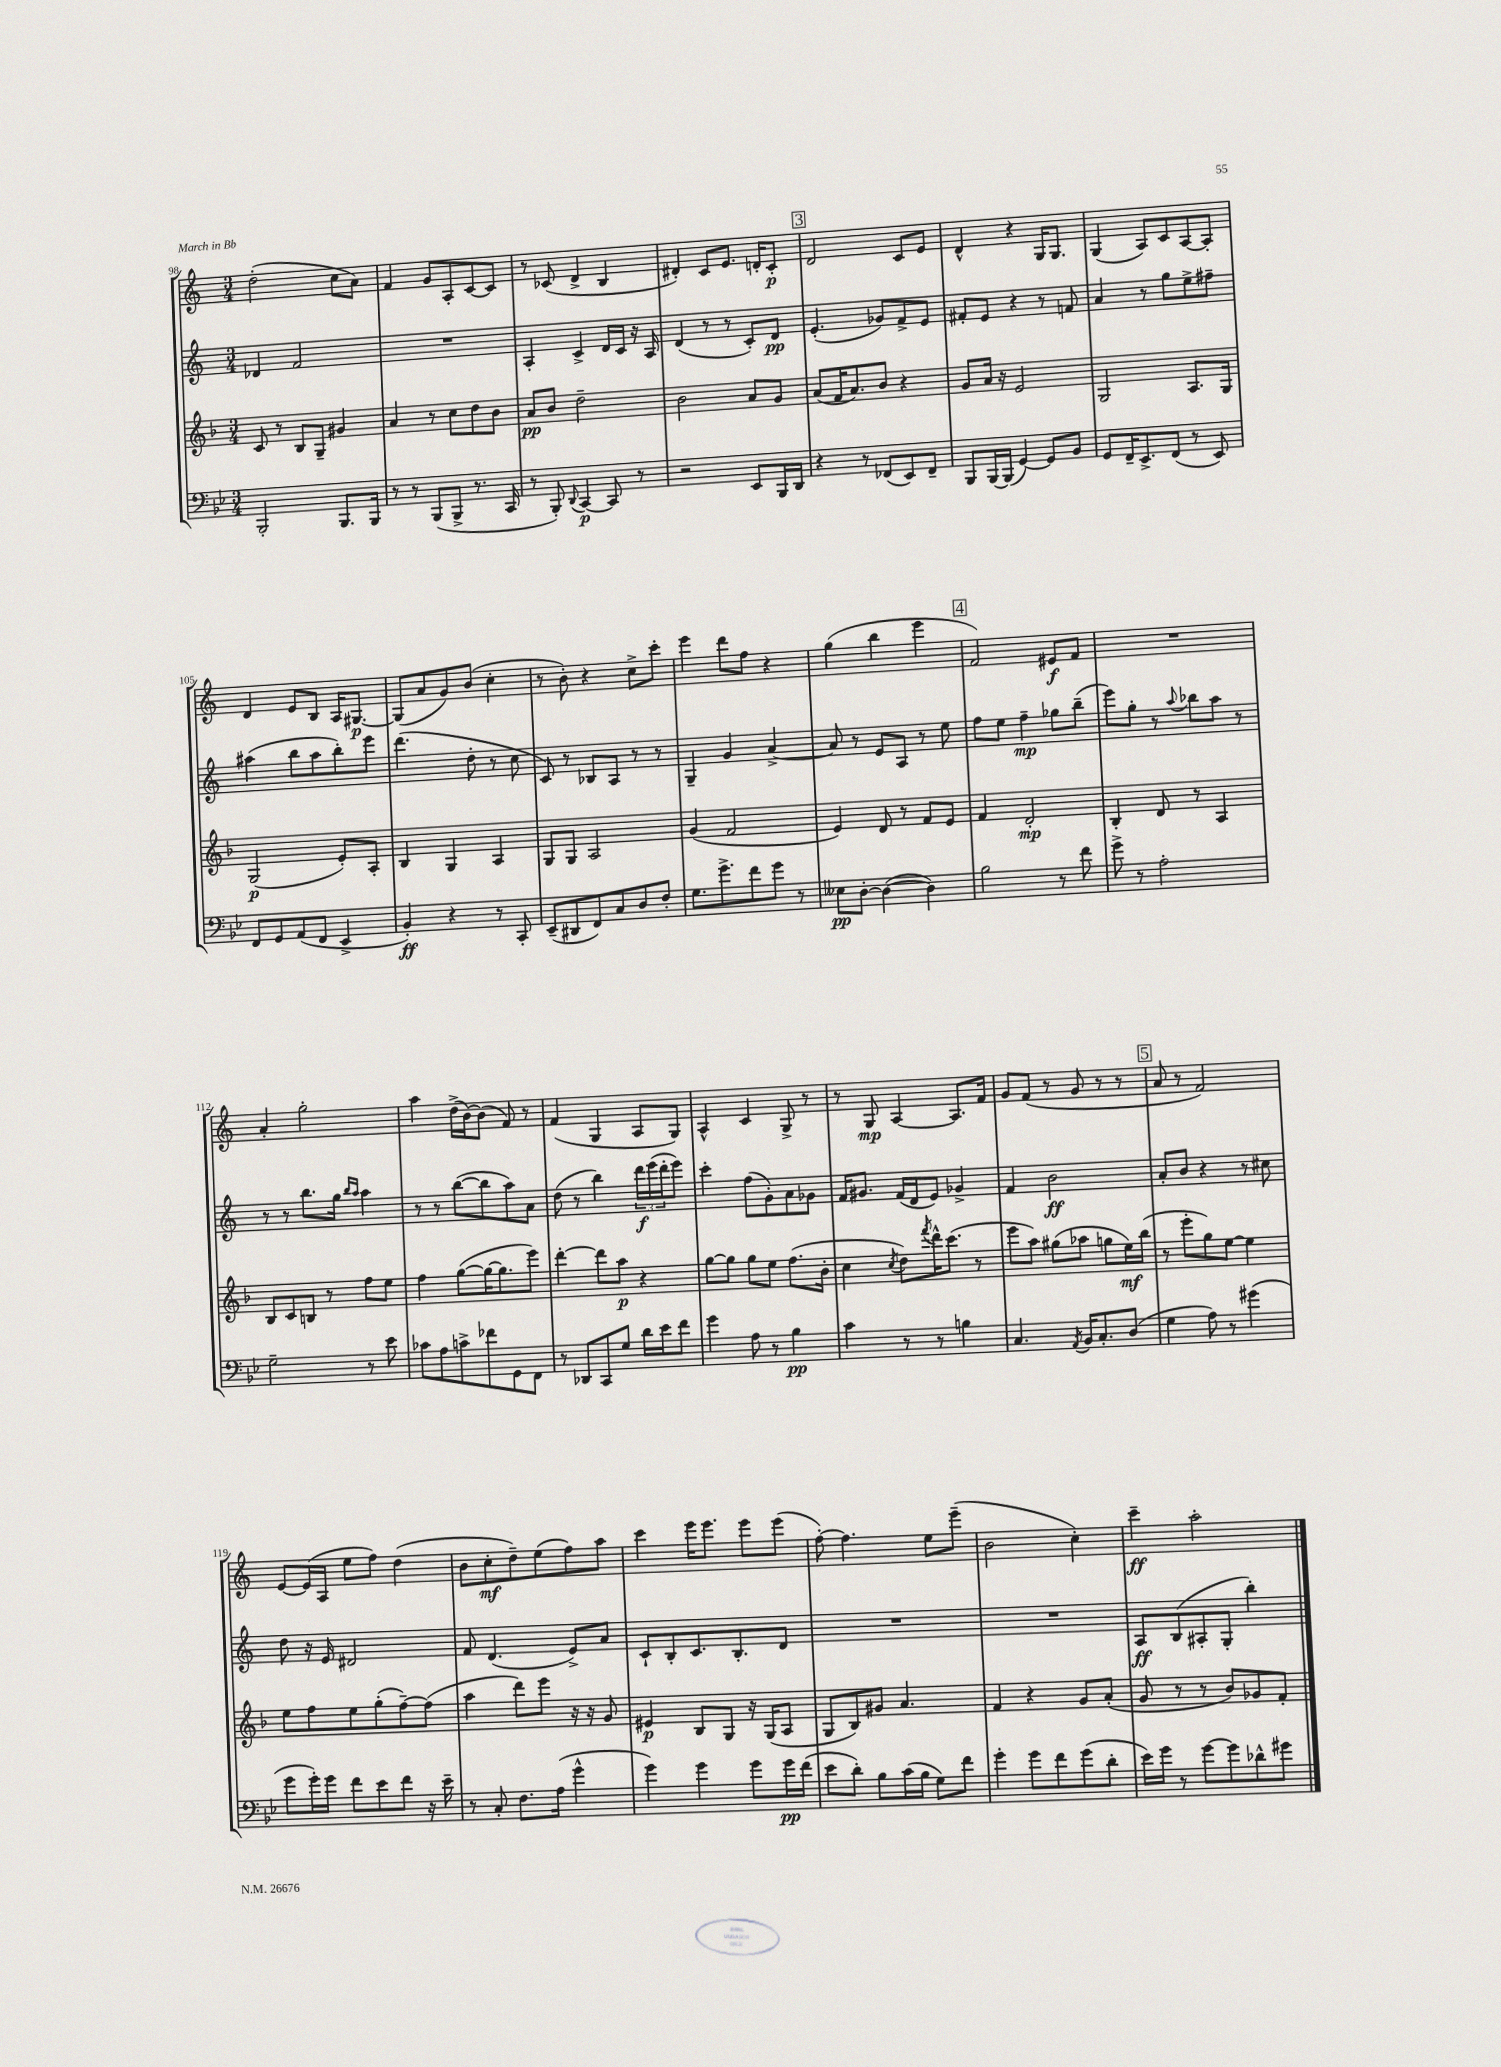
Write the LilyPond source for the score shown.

<<
\new StaffGroup <<
\new Staff = "s0" {
    \clef treble \key c \major \numericTimeSignature \time 3/4
    d''2-.( c''8 a'8) |
    f'4 g'8 a8-. c'8~ c'8 |
    r8 ces'8( d'4-> b4 |
    dis'4-.) c'8 e'8. d'16-. c'8-.\p |
    \mark \markup { \box "3" } d'2 c'8 e'8 |
    d'4-^ r4 g16 g8. |
    g4( a8) c'8 a8~ a8-. |
    d'4 e'8 b8 a16 gis8.~\p |
    gis8( a'8 g'8) b'8( c''4-. |
    r8 b'8-.) r4 c''8-> c'''8-. |
    e'''4 d'''8 f''8 r4 |
    g''4( b''4 e'''4 |
    \mark \markup { \box "4" } f'2) eis'8\f f'8 |
    R2. |
    a'4-. g''2-. |
    a''4 d''16->( b'16~) b'8( f'8) r8 |
    f'4( g4 a8 g8) |
    a4-^ c'4 g8-> r8 |
    r8 g8\mp a4~ a8. f'16 |
    g'8 f'8( r8 g'8 r8 r8 |
    \mark \markup { \box "5" } a'8 r8 f'2) |
    e'8~ e'16( a16 e''8 f''8) d''4( |
    b'8 c''8-.\mf d''8--) e''8( f''8) a''8 |
    c'''4 e'''16 e'''8. e'''8 e'''8( |
    f''8~-.) f''4. e''8 e'''8--( |
    b'2 c''4-.) |
    c'''4--\ff a''2-. \bar "|." |
}
\new Staff = "s1" {
    \clef treble \key c \major \numericTimeSignature \time 3/4
    des'4 f'2 |
    R2. |
    a4-. c'4-> d'16 c'16 r16 a16 |
    d'4( r8 r8 c'8-.) d'8\pp |
    \mark \markup { \box "3" } e'4.-.( ges'8) f'8-> e'8 |
    fis'8-. e'8 r4 r8 f'8 |
    a'4 r8 g''8 e''8-> fis''8-- |
    ais''4( b''8 ais''8 b''8-.) e'''8 |
    d'''4.( d''8-. r8 c''8 |
    c'8) r8 bes8 a8 r8 r8 |
    g4-- g'4 a'4~-> |
    a'8 r8 e'8 a8 r8 e''8 |
    \mark \markup { \box "4" } f''8 e''8 f''4--\mp ges''8 b''8--( |
    e'''8) g''8-. r8 \appoggiatura { a''8 } bes''8 a''8 r8 |
    r8 r8 b''8. g''16 \grace { b''16 a''16 } a''4 |
    r8 r8 b''8~( b''8 a''8) a'8 |
    d''8( r8 b''4) \tuplet 3/2 { d'''16\f e'''16( d'''16-. } e'''8) |
    c'''4-. f''8( g'8-.) a'8 ges'8 |
    f'16 gis'8. f'16( d'16 e'8) ges'4-> |
    f'4 b'2\ff |
    \mark \markup { \box "5" } a'8-. b'8 r4 r8 cis''8 |
    d''8 r16 e'16 dis'2 |
    f'8 d'4.( e'8->) a'8 |
    c'8-! b8-. c'8. b8.-. d'8 |
    R2. |
    R2. |
    a8\ff b8( ais8-. g8-. b''4-.) \bar "|." |
}
\new Staff = "s2" {
    \clef treble \key f \major \numericTimeSignature \time 3/4
    c'8 r8 bes8 g8-- gis'4 |
    a'4 r8 c''8 d''8 bes'8 |
    a'8\pp bes'8 d''2-- |
    bes'2 a'8 g'8 |
    \mark \markup { \box "3" } a'8( f'16 a'8.) bes'8 r4 |
    g'8 a'16 r16 e'2 |
    g2 a8. g16 |
    g2\p( e'8-.) a8-. |
    bes4 g4 a4 |
    g8 g8 a2 |
    g'4( f'2 |
    e'4) d'8 r8 f'8 e'8 |
    \mark \markup { \box "4" } f'4 d'2-.\mp |
    bes4-. d'8 r8 a4 |
    bes8 c'8 b8 r8 f''8 e''8 |
    f''4 g''8~( g''16~ g''8. e'''8) |
    d'''4~-. d'''8 a''8\p r4 |
    g''8~ g''8 g''8 e''8 f''8.( bes'16-. |
    c''4 \acciaccatura { c''8 } d''8) \acciaccatura { f'''8 } d'''16-^ c'''8.( r8 |
    e'''8 a''8) gis''8( aes''8 g''8 e''16\mf) bes''16( |
    \mark \markup { \box "5" } r8 e'''8-. g''8) e''8~ e''4 |
    e''8 f''8 e''8 g''8-.( f''8~--) f''8( |
    a''4 d'''8) e'''8 r16 r16 g'8 |
    eis'4\p bes8 g8 r16 g16( a8 |
    g8 bes8) gis'8 a'4. |
    f'4 r4 g'8 a'8-.( |
    g'8 r8 r8 bes'8) ges'8 f'8-. \bar "|." |
}
\new Staff = "s3" {
    \clef bass \key bes \major \numericTimeSignature \time 3/4
    bes,,2-. bes,,8. bes,,16 |
    r8 r8 bes,,8( bes,,8-> r8. c,16 |
    r8 bes,,8-.) \appoggiatura { d,8 } c,4~\p c,8 r8 |
    r2 ees,8 bes,,16 d,16 |
    \mark \markup { \box "3" } r4 r8 fes,8( ees,8) fes,8-- |
    bes,,8 bes,,16~ bes,,16( g,4~) g,8 bes,8 |
    g,8 f,16-- ees,8.-> f,8( r8 ees,8) |
    f,8 g,8 a,8( f,8 ees,4-> |
    bes,4-.\ff) r4 r8 c,8-. |
    ees,8--( dis,8 f,8) c8 d8 f8-. |
    g8. g'8.-> f'8 g'8 r8 |
    eeses8\pp d8~-. d4~( d4) |
    \mark \markup { \box "4" } bes2 r8 f'8 |
    g'8-> r8 a2-. |
    g2-- r8 ees'8 |
    ces'8 a8 c'8-> fes'8 g,8 f,8 |
    r8 des,8 c,8 g8 d'16 ees'16 f'8 |
    g'4 a8 r8 bes4\pp |
    c'4 r8 r8 b4 |
    c4. \acciaccatura { a,8 } bes,16 c8.-. d8( |
    \mark \markup { \box "5" } g4 a8) r8 gis'4( |
    g'8 g'16-.) g'16 f'8 ees'8 f'8 r16 ees'16-- |
    r8 c8-. f8. a16( g'4-^ |
    g'4) g'4 g'8 g'16\pp f'16( |
    ees'8 d'8-.) bes8 c'16( bes16 g8) f'8 |
    g'4-. g'8 f'8 g'8( d'8-. |
    ees'16) g'16 r8 g'8~ g'8 des'8-^ gis'8 \bar "|." |
}
>>
>>
\layout { \context { \Score currentBarNumber = #98 } }
